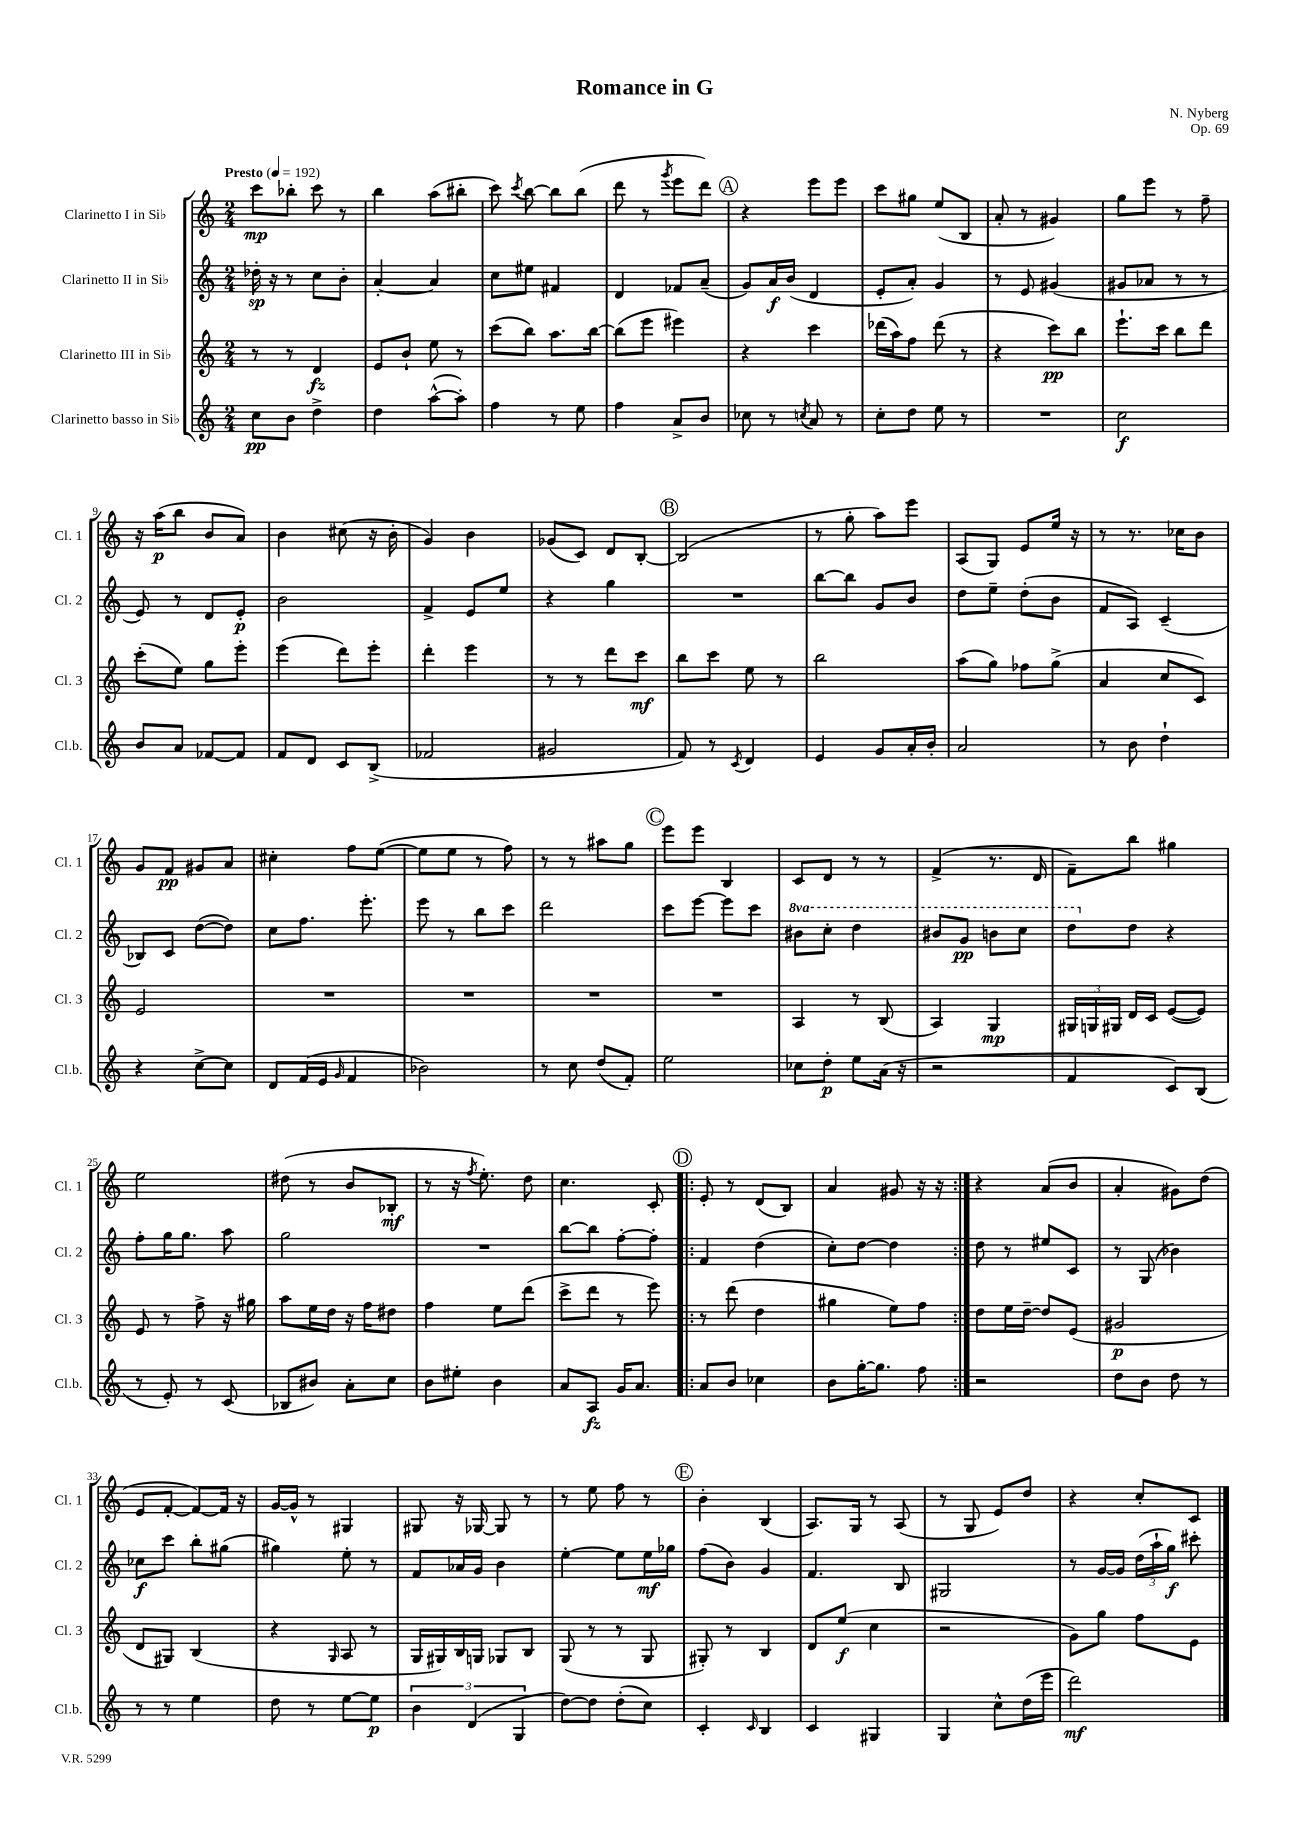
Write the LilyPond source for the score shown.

\header { title = "Romance in G" composer = "N. Nyberg" opus = "Op. 69" }
<<
\new StaffGroup <<
\new Staff = "s0" \with { instrumentName = "Clarinetto I in Sib" shortInstrumentName = "Cl. 1" } {
    \clef treble \key c \major \numericTimeSignature \time 2/4 \tempo "Presto" 4 = 192
    \autoBeamOff c'''8[\mp bes''8]-. c'''8 r8 |
    b''4 a''8[( bis''8]-. |
    c'''8) \acciaccatura { c'''8 } b''8~ b''8[ b''8]( |
    d'''8 r8 \acciaccatura { g'''8 } e'''8[ d'''8]) |
    \mark \markup { \circle "A" } r4 e'''8[ e'''8] |
    c'''8[ gis''8] e''8[( b8] |
    a'8-. r8 gis'4) |
    g''8[ e'''8] r8 f''8-- |
    r16 a''16[\p( b''8] b'8[ a'8]) |
    b'4 cis''8( r16 b'16-. |
    g'4) b'4 |
    ges'8[( c'8]) d'8[ b8]~-. |
    \mark \markup { \circle "B" } b2( |
    r8 g''8-. a''8[) e'''8] |
    a8[( g8]) e'8[ e''16] r16 |
    r8 r8. ces''16[ b'8] |
    g'8[ f'8]\pp gis'8[ a'8] |
    cis''4-. f''8[ e''8]~( |
    e''8[ e''8] r8 f''8) |
    r8 r8 ais''8[ g''8] |
    \mark \markup { \circle "C" } e'''8[ e'''8] b4 |
    c'8[ d'8] r8 r8 |
    f'4->( r8. d'16 |
    f'8[--) b''8] gis''4 |
    e''2 |
    dis''8( r8 b'8[ bes8]-.\mf |
    r8 r16 \acciaccatura { f''8 } e''8.-.) d''8 |
    c''4. c'8-. |
    \repeat volta 2 { \mark \markup { \circle "D" } e'8-. r8 d'8[( b8]) |
    a'4 gis'8 r16 r16 | }
    r4 a'8[( b'8] |
    a'4-. gis'8[) d''8]( |
    e'8[ f'8]~-. f'8[~) f'16] r16 |
    g'16[~ g'16]-^ r8 gis4 |
    gis8 r16 ges16~ ges8 r8 |
    r8 e''8 f''8 r8 |
    \mark \markup { \circle "E" } b'4-. b4( |
    a8.[) g16] r8 a8( |
    r8 g8 e'8[) d''8] |
    r4 c''8[-. c'8] \bar "|." |
}
\new Staff = "s1" \with { instrumentName = "Clarinetto II in Sib" shortInstrumentName = "Cl. 2" } {
    \clef treble \key c \major \numericTimeSignature \time 2/4 \set Staff.ottavationMarkups = #ottavation-simple-ordinals
    \autoBeamOff des''16-.\sp r16 r8 c''8[ b'8]-. |
    a'4~-. a'4 |
    c''8[ eis''8] fis'4 |
    d'4 fes'8[ a'8]--( |
    \mark \markup { \circle "A" } g'8[) a'16\f b'16]( d'4 |
    e'8[-. a'8]-.) g'4 |
    r8 e'8 gis'4( |
    gis'8[ aes'8] r8 r8 |
    e'8) r8 d'8[ e'8]-.\p |
    b'2 |
    f'4-> e'8[ e''8] |
    r4 g''4 |
    \mark \markup { \circle "B" } R2 |
    b''8[~ b''8] g'8[ b'8] |
    d''8[ e''8]-- d''8[-.( b'8] |
    f'8[ a8]) c'4--( |
    bes8[) c'8] d''8[~( d''8]) |
    c''8[ f''8.] e'''8.-. |
    e'''8 r8 b''8[ c'''8] |
    d'''2 |
    \mark \markup { \circle "C" } c'''8[ e'''8]~ e'''8[ c'''8] |
    \ottava #1 bis''8[ c'''8]-. d'''4 |
    bis''8[ g''8]\pp b''8[ c'''8] |
    d'''8[ \ottava #0 d''8] r4 |
    f''8[-. g''16 g''8.] a''8 |
    g''2 |
    R2 |
    b''8[~ b''8] f''8[~-. f''8]-. |
    \repeat volta 2 { \mark \markup { \circle "D" } f'4 d''4( |
    c''8[-.) d''8]~ d''4 | }
    d''8 r8 eis''8[ c'8] |
    r8 g8( bes'4) |
    ces''8[\f c'''8] b''8[-. gis''8]( |
    gis''4) e''8-. r8 |
    f'8[ aes'16 g'16] b'4 |
    e''4~-. e''8[ e''16\mf ges''16] |
    \mark \markup { \circle "E" } f''8[( b'8]) g'4 |
    f'4. b8 |
    gis2 |
    r8 g'16[~ g'16] \tuplet 3/2 { d''16[( a''16-! g''16]\f) } cis'''8-. \bar "|." |
}
\new Staff = "s2" \with { instrumentName = "Clarinetto III in Sib" shortInstrumentName = "Cl. 3" } {
    \clef treble \key c \major \numericTimeSignature \time 2/4
    \autoBeamOff r8 r8 d'4\fz |
    e'8[ b'8]-! e''8 r8 |
    c'''8[( b''8]) a''8.[ b''16]~ |
    b''8[( e'''8] eis'''4) |
    \mark \markup { \circle "A" } r4 c'''4 |
    des'''16[( a''16) f''8] des'''8( r8 |
    r4 c'''8[\pp) b''8] |
    e'''8.[-! c'''16] b''8[ d'''8] |
    c'''8[-.( e''8]) g''8[ e'''8]-. |
    e'''4( d'''8[) e'''8]-. |
    d'''4-. e'''4 |
    r8 r8 d'''8[ c'''8]\mf |
    \mark \markup { \circle "B" } b''8[ c'''8] e''8 r8 |
    b''2 |
    a''8[( g''8]) fes''8[ g''8]->( |
    a'4 c''8[ c'8]) |
    e'2 |
    R2 |
    R2 |
    R2 |
    \mark \markup { \circle "C" } R2 |
    a4 r8 b8( |
    a4) g4\mp |
    \tuplet 3/2 { gis16[ g16 gis16] } d'16[ c'16] e'8[~( e'8]) |
    e'8 r8 f''8-> r16 gis''16 |
    a''8[ e''16 d''16] r16 f''16[ dis''8] |
    f''4 e''8[ d'''8]( |
    c'''8[-> d'''8] r8 e'''8) |
    \repeat volta 2 { \mark \markup { \circle "D" } r8 d'''8( d''4 |
    gis''4 e''8[) f''8] | }
    d''8[ e''16 d''16]~-- d''8[ e'8]( |
    gis'2\p |
    d'8[ gis8]) b4( |
    r4 \grace { g16 } a8 r8 |
    g16[ gis16) b16 g16] ges8[ b8] |
    g8( r8 r8 g8 |
    \mark \markup { \circle "E" } gis8-.) r8 b4 |
    d'8[ e''8]\f( c''4 |
    r2 |
    g'8[) g''8] f''8[ e'8] \bar "|." |
}
\new Staff = "s3" \with { instrumentName = "Clarinetto basso in Sib" shortInstrumentName = "Cl.b." } {
    \clef treble \key c \major \numericTimeSignature \time 2/4
    \autoBeamOff c''8[\pp b'8] d''4-> |
    d''4 a''8[~-^( a''8]-.) |
    f''4 r8 e''8 |
    f''4 a'8[-> b'8] |
    \mark \markup { \circle "A" } ces''8 r8 \acciaccatura { c''8 } a'8 r8 |
    c''8[-. d''8] e''8 r8 |
    R2 |
    c''2\f |
    b'8[ a'8] fes'8[~ fes'8] |
    f'8[ d'8] c'8[ b8]->( |
    fes'2 |
    gis'2 |
    \mark \markup { \circle "B" } f'8) r8 \acciaccatura { c'8 } d'4 |
    e'4 g'8[ a'16-. b'16]-. |
    a'2 |
    r8 b'8 d''4-! |
    r4 c''8[~-> c''8] |
    d'8[ f'16( e'16] \grace { g'16 } f'4 |
    bes'2) |
    r8 c''8 d''8[( f'8]-.) |
    \mark \markup { \circle "C" } e''2 |
    ces''8[ d''8]-.\p e''8[ a'16]( r16 |
    r2 |
    f'4 c'8[) b8]( |
    r8 e'8-.) r8 c'8( |
    bes8[ bis'8]) a'8[-. c''8] |
    b'8[ eis''8]-. b'4 |
    a'8[ a8]\fz g'16[ a'8.] |
    \repeat volta 2 { \mark \markup { \circle "D" } a'8[ b'8] ces''4 |
    b'8[ g''16~-. g''8.] f''8 | }
    r2 |
    d''8[ b'8] d''8 r8 |
    r8 r8 e''4 |
    d''8 r8 e''8[~ e''8]\p |
    \tuplet 3/2 { b'4 d'4( g4 } |
    d''8[~) d''8] d''8[-.( c''8]) |
    \mark \markup { \circle "E" } c'4-. \grace { c'16 } b4 |
    c'4 gis4 |
    g4 c''8[-^ d''16( e'''16] |
    d'''2\mf) \bar "|." |
}
>>
>>
